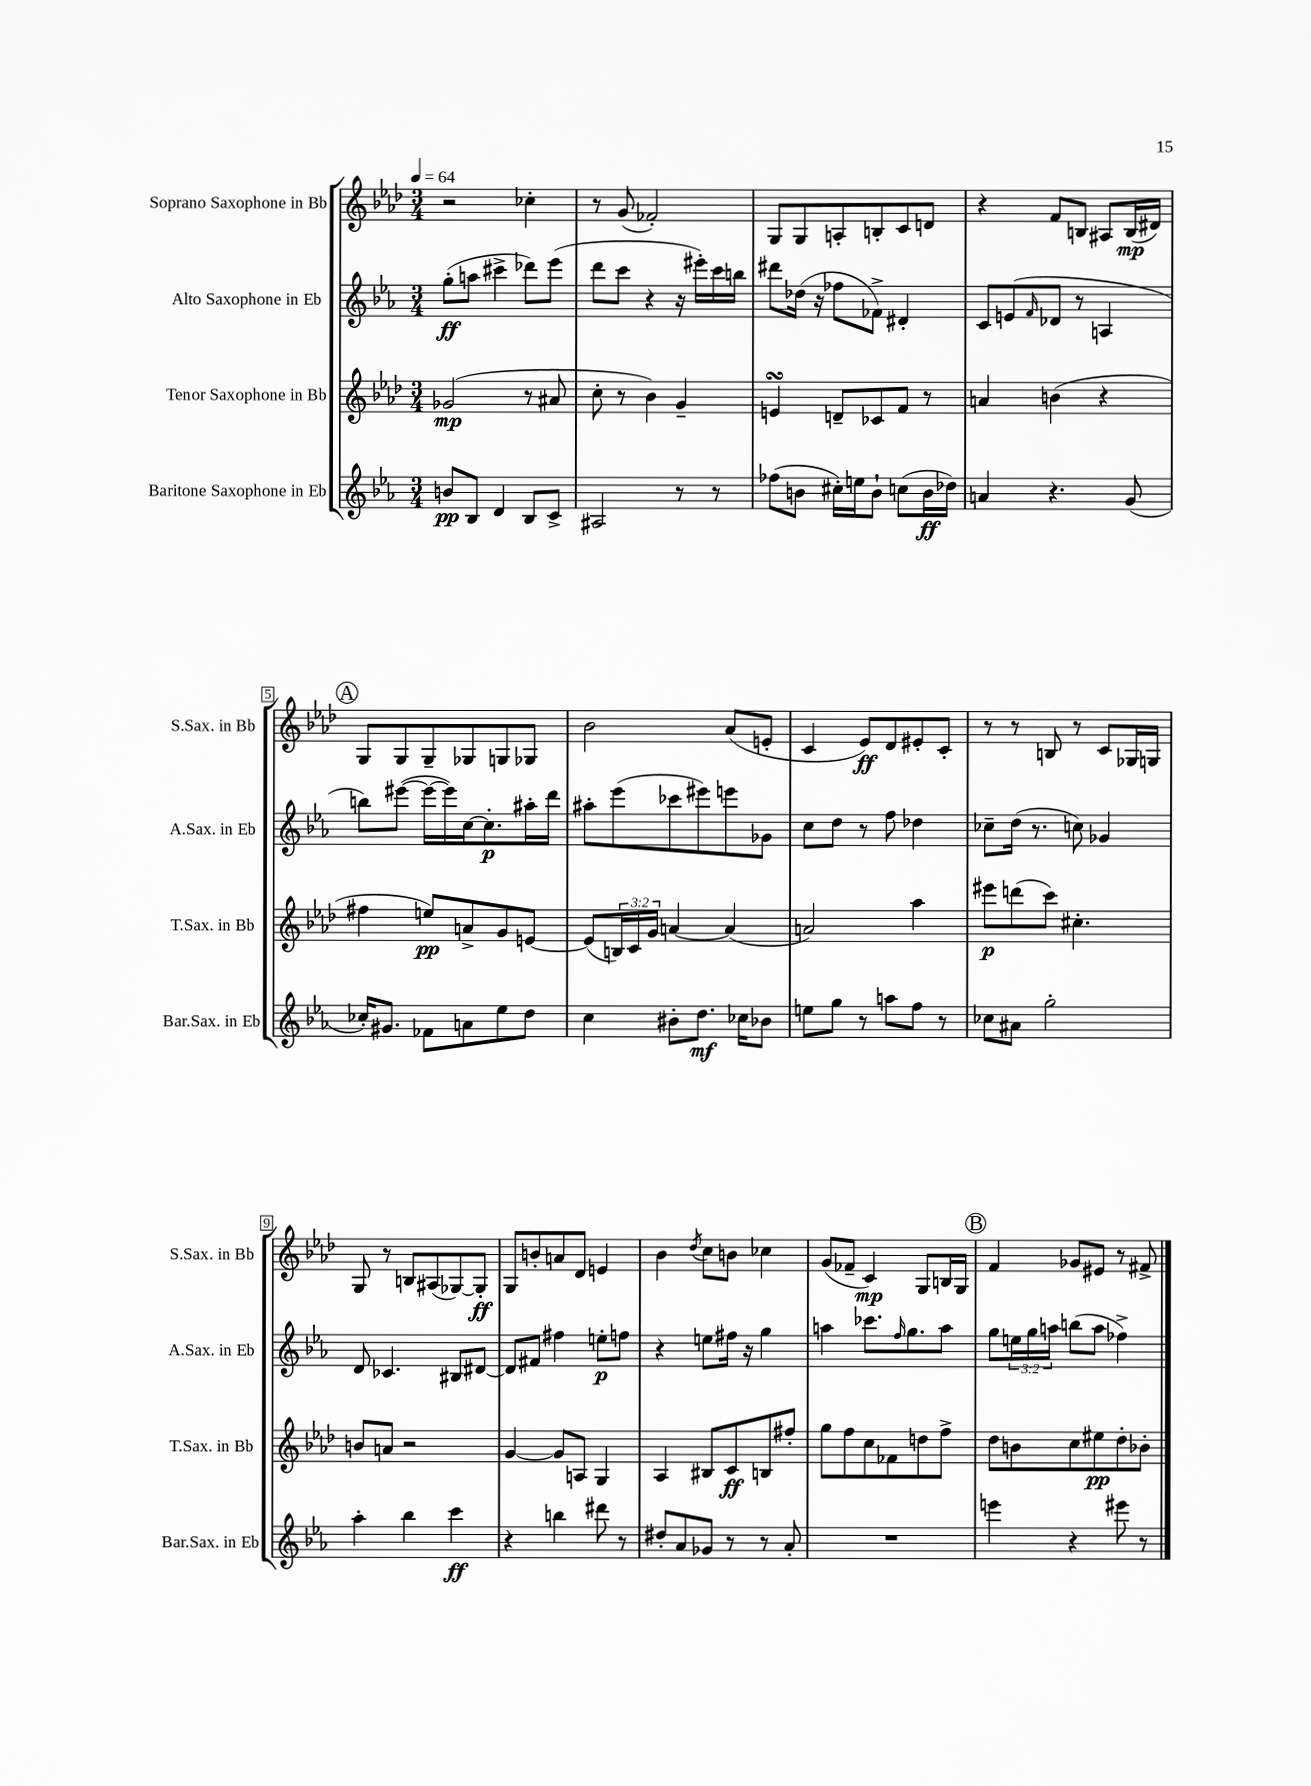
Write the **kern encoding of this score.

**kern	**dynam	**kern	**dynam	**kern	**dynam	**kern	**dynam
*part4	*part4	*part3	*part3	*part2	*part2	*part1	*part1
*staff4	*staff4	*staff3	*staff3	*staff2	*staff2	*staff1	*staff1
*I"Baritone Saxophone in Eb	*	*I"Tenor Saxophone in Bb	*	*I"Alto Saxophone in Eb	*	*I"Soprano Saxophone in Bb	*
*I'Bar.Sax. in Eb	*	*I'T.Sax. in Bb	*	*I'A.Sax. in Eb	*	*I'S.Sax. in Bb	*
*clefG2	*	*clefG2	*	*clefG2	*	*clefG2	*
*k[b-e-a-]	*	*k[b-e-a-d-]	*	*k[b-e-a-]	*	*k[b-e-a-d-]	*
*M3/4	*	*M3/4	*	*M3/4	*	*M3/4	*
*MM64	*	*MM64	*	*MM64	*	*MM64	*
=1	=1	=1	=1	=1	=1	=1	=1
8bn/L	pp	(2g-X/	mp	(8gg'\L	ff	2r	.
8B-/J	.	.	.	8aan\J	.	.	.
4d/	.	.	.	4ccc#X^\	.	.	.
8B-/L	.	8r	.	8ddd-X\L)	.	4cc-X'\	.
8c^/J	.	8a#X/	.	(8eee-\J	.	.	.
=2	=2	=2	=2	=2	=2	=2	=2
2A#X/	.	8cc'\	.	8ddd\L	.	8r	.
.	.	8r	.	8ccc\J	.	(8g/	.
.	.	4b-\)	.	4r	.	2f-X'/)	.
8r	.	4g~/	.	16r	.	.	.
.	.	.	.	16eee#X'\LL)	.	.	.
8r	.	.	.	16ccc\	.	.	.
.	.	.	.	16bbn\JJ	.	.	.
=3	=3	=3	=3	=3	=3	=3	=3
(8ff-X\L	.	4ensSsS/	.	8ddd#X\L	.	8G/L	.
8bn\J	.	.	.	(16dd-X\Jk	.	8G/	.
.	.	.	.	16r	.	.	.
16cc#X'\LL)	.	8dn~/L	.	8ff-X\L	.	8An'/	.
16een\J	.	.	.	.	.	.	.
8b`\J	.	8c-X/	.	8f-X^\J)	.	8Bn'/	.
(8ccn\L	.	8f/J	.	4d#X'/	.	8c/	.
16b\L	ff	8r	.	.	.	8dn/J	.
16dd-X\JJ)	.	.	.	.	.	.	.
=4	=4	=4	=4	=4	=4	=4	=4
4an/	.	4an/	.	8c/L	.	4r	.
.	.	.	.	(8en/	.	.	.
.	.	.	.	16qqf/	.	.	.
4.r	.	(4bn\	.	8d-X/J	.	8f/L	.
.	.	.	.	8r	.	8Bn/J	.
.	.	4r	.	4An/	.	8A#X/L	.
(8g/	.	.	.	.	.	(16B/L	mp
.	.	.	.	.	.	16d#X/JJ)	.
!!LO:LB:g=z
!!LO:REH:place=s1:t=A
=5	=5	=5	=5	=5	=5	=5	=5
16cc-X'/KL)	.	4ff#X\	.	8bbn\L)	.	8G/L	.
8.g#X/J	.	.	.	.	.	.	.
.	.	.	.	([8eee#X\J	.	8G/	.
8f-X\L	.	8een/L)	pp	16eee#\LL_	.	8G~/	.
.	.	.	.	16eee#\])	.	.	.
8an\	.	8an^/	.	[16cc\J	.	8G-X/	.
.	.	.	.	8.cc'\]	p	.	.
8ee-\	.	8g/	.	.	.	8Gn/	.
8dd\J	.	[8en/J	.	16aa#X'\L	.	8G-X/J	.
.	.	.	.	16ddd\JJ	.	.	.
=6	=6	=6	=6	=6	=6	=6	=6
4cc\	.	(8e/L]	.	8aa#X'\L	.	2b-\	.
.	.	24Bn/L)	.	(8eee-\	.	.	.
.	.	24c/	.	.	.	.	.
.	.	24g/JJ	.	.	.	.	.
8b#X'\L	.	[4an/	.	8ccc-X\	.	.	.
8.dd\J	mf	.	.	8eee#X\)	.	.	.
.	.	(4a/]	.	8eeen\	.	(8a-/L	.
16cc-X\KL	.	.	.	.	.	.	.
8b-X\J	.	.	.	8g-X\J	.	8en'/J	.
=7	=7	=7	=7	=7	=7	=7	=7
8een\L	.	2an/)	.	8cc\L	.	4c/	.
8gg\J	.	.	.	8dd\J	.	.	.
8r	.	.	.	8r	.	8e-/L)	ff
8aan\L	.	.	.	8ff\	.	8d-/	.
8ff\J	.	4aa-\	.	4dd-X\	.	8e#X'/	.
8r	.	.	.	.	.	8c'/J	.
=8	=8	=8	=8	=8	=8	=8	=8
8cc-X\L	.	8eee#X\L	p	8cc-X~\L	.	8r	.
8a#X\J	.	(8dddn\	.	(16dd\Jk	.	8r	.
.	.	.	.	8.r	.	.	.
2gg'\	.	8ccc\J)	.	.	.	8Bn/	.
.	.	4.cc#X'\	.	8ccn\)	.	8r	.
.	.	.	.	4g-X/	.	8c/L	.
.	.	.	.	.	.	16G-X/L	.
.	.	.	.	.	.	16Gn/JJ	.
!!LO:LB:g=z
=9	=9	=9	=9	=9	=9	=9	=9
4aa-'\	.	8bn/L	.	8d/	.	8G/	.
.	.	8an/J	.	4.c-X/	.	8r	.
4bb-\	.	2r	.	.	.	8Bn/L	.
.	.	.	.	.	.	(8A#X/	.
4ccc\	ff	.	.	8B#X/L	.	[8G-X/)	.
.	.	.	.	[8d#X/J	.	8G-'/J]	ff
=10	=10	=10	=10	=10	=10	=10	=10
4r	.	[4g/	.	8d#/L]	.	8G/L	.
.	.	.	.	8f#X/J	.	8bn'/	.
4bbn\	.	8g/L]	.	4ff#X\	.	8an/	.
.	.	8An/J	.	.	.	8d-/J	.
8ddd#X\	.	4G/	.	8een'\L	p	4en/	.
8r	.	.	.	8ffn\J	.	.	.
=11	=11	=11	=11	=11	=11	=11	=11
8dd#X'/L	.	4A-/	.	4r	.	4b-\	.
8a-/	.	.	.	.	.	.	.
.	.	.	.	.	.	8qdd-/	.
8g-X/J	.	8B#X/L	.	8een\L	.	8cc\L	.
8r	.	8c/	ff	16ff#X\Jk	.	8bn\J	.
.	.	.	.	16r	.	.	.
8r	.	8Bn/	.	4gg\	.	4cc-X\	.
8a-'/	.	8ff#X'/J	.	.	.	.	.
=12	=12	=12	=12	=12	=12	=12	=12
2.r	.	8gg\L	.	4aan\	.	(8g/L	.
.	.	8ff\	.	.	.	8f-X~/J	.
.	.	8cc\	.	8.ccc-X\L	.	4c/)	mp
.	.	8f-X\	.	.	.	.	.
.	.	.	.	16qqff/	.	.	.
.	.	.	.	8.gg\	.	.	.
.	.	8ddn\	.	.	.	8G/L	.
.	.	8ff^\J	.	8aa\J	.	16Bn/L	.
.	.	.	.	.	.	16G/JJ	.
!!LO:REH:place=s1:t=B
=13	=13	=13	=13	=13	=13	=13	=13
4eeen\	.	8dd-\L	.	8gg\L	.	4f/	.
.	.	8bn\	.	24een\L	.	.	.
.	.	.	.	24gg\	.	.	.
.	.	.	.	24aan\JJ	.	.	.
4r	.	8cc\	.	(8bbn\L	.	8g-X/L	.
.	.	8ee#X\	pp	8aa\J	.	8e#X/J	.
8eee#X\	.	8dd-'\	.	4ff-X^\)	.	8r	.
8r	.	8b-X'\J	.	.	.	8f#X^/	.
==	==	==	==	==	==	==	==
*-	*-	*-	*-	*-	*-	*-	*-
